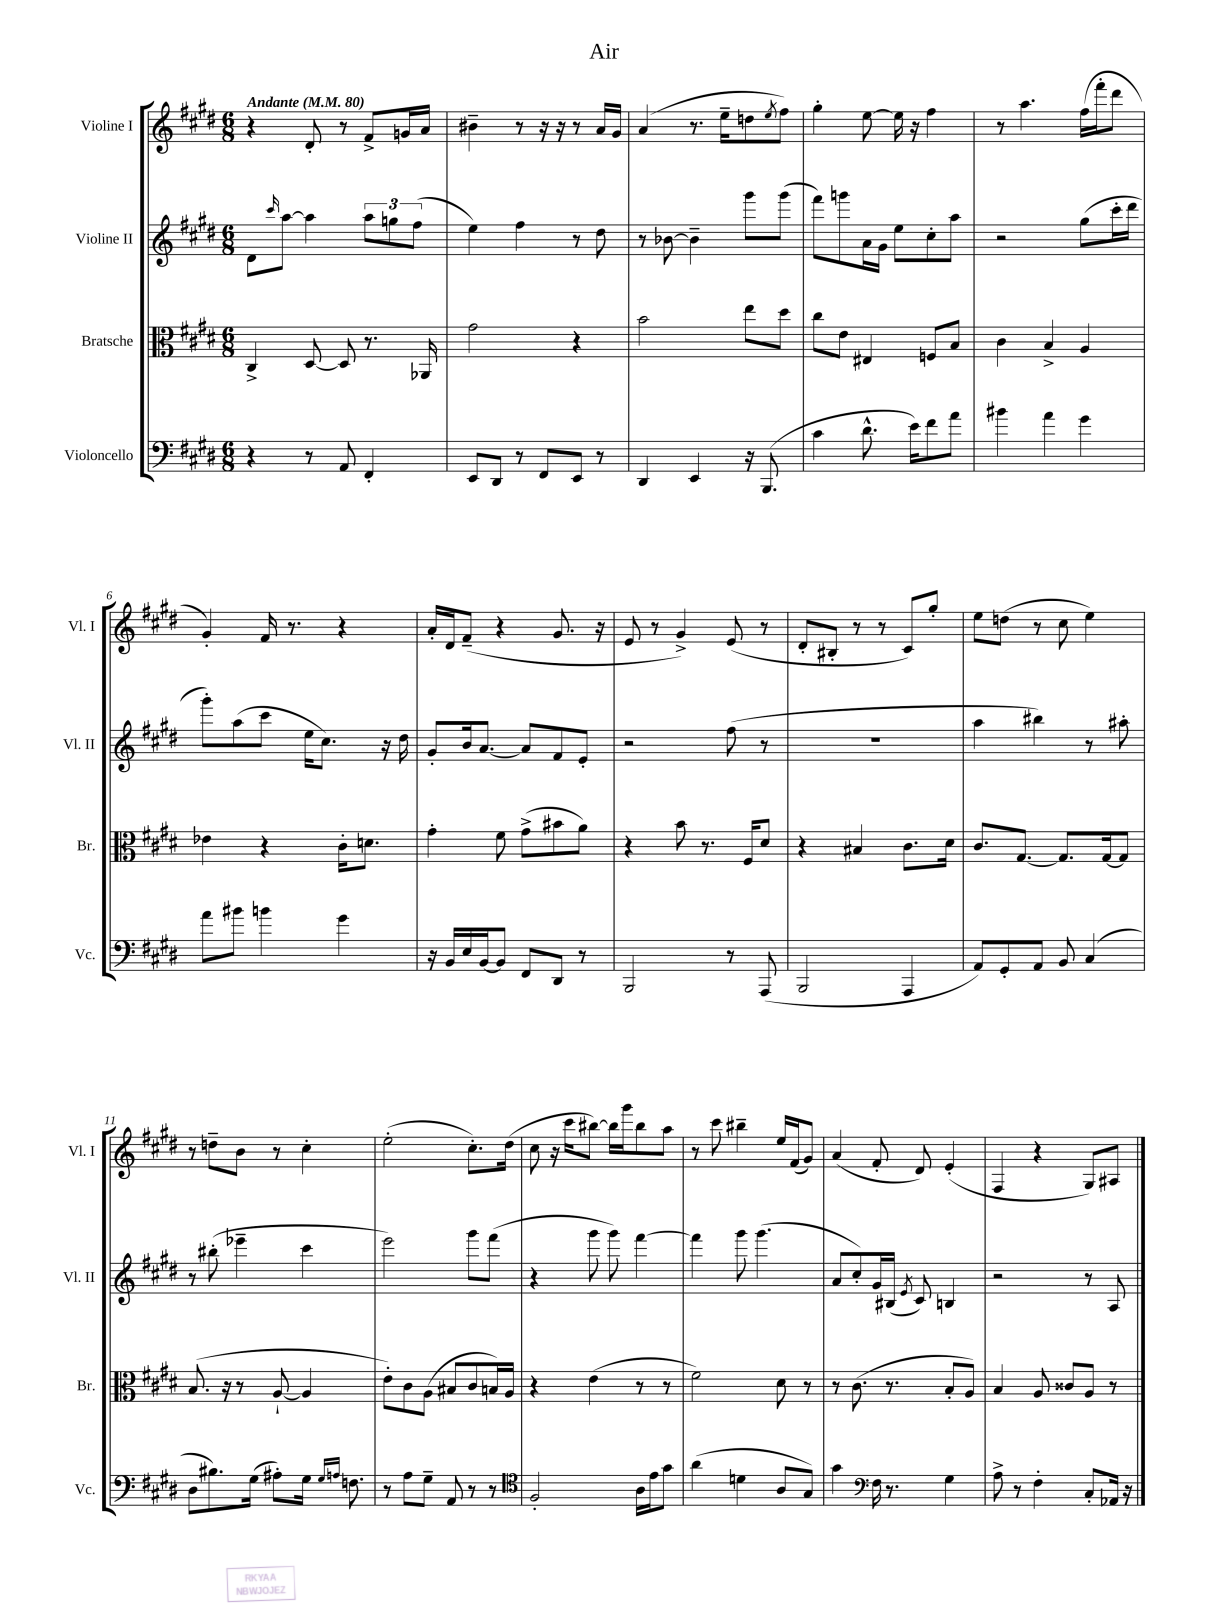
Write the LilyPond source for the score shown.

\header { title = "Air" }
<<
\new StaffGroup <<
\new Staff = "s0" \with { instrumentName = "Violine I" shortInstrumentName = "Vl. I" } {
    \clef treble \key e \major \numericTimeSignature \time 6/8 \tempo "Andante" 4 = 80
    r4 dis'8-. r8 fis'8-> g'16 a'16 |
    bis'4-- r8 r16 r16 r8 a'16 gis'16 |
    a'4( r8. e''16-- d''8 \acciaccatura { e''8 } fis''8) |
    gis''4-. e''8~ e''16 r16 fis''4 |
    r8 a''4. fis''16( fis'''16-. dis'''8 |
    gis'4-.) fis'16 r8. r4 |
    a'16-. dis'16 fis'8--( r4 gis'8. r16 |
    e'8 r8 gis'4->) e'8( r8 |
    dis'8-. bis8-. r8 r8 cis'8) gis''8-. |
    e''8 d''8( r8 cis''8 e''4) |
    r8 d''8-- b'8 r8 cis''4-. |
    e''2-.( cis''8.-.) dis''16( |
    cis''8 r16 cis'''16 bis''8~) bis''16 gis'''16 bis''8 a''8 |
    r8 cis'''8 bis''4-- e''16 fis'16( gis'8) |
    a'4( fis'8-. dis'8) e'4-.( |
    fis4 r4 gis8) ais8 \bar "|." |
}
\new Staff = "s1" \with { instrumentName = "Violine II" shortInstrumentName = "Vl. II" } {
    \clef treble \key e \major \numericTimeSignature \time 6/8
    dis'8 \grace { cis'''16 } a''8~ a''4 \tuplet 3/2 { a''8 g''8 fis''8( } |
    e''4) fis''4 r8 dis''8 |
    r8 bes'8~ bes'4-- gis'''8 gis'''8( |
    fis'''8) g'''8 a'16 gis'16 e''8 cis''8-. a''8 |
    r2 gis''8( cis'''16-. dis'''16 |
    gis'''8-.) a''8( cis'''8 e''16 cis''8.) r16 dis''16 |
    gis'8-. b'16 a'8.~ a'8 fis'8 e'8-. |
    r2 fis''8( r8 |
    R2. |
    a''4 bis''4) r8 ais''8-. |
    r8 bis''8-.( ees'''4-- cis'''4 |
    e'''2) gis'''8 fis'''8( |
    r4 gis'''8 gis'''8) fis'''4~ |
    fis'''4 gis'''8 gis'''4.( |
    a'8 cis''8-.) gis'16 bis16( \acciaccatura { e'8 } cis'8) b4 |
    r2 r8 a8 \bar "|." |
}
\new Staff = "s2" \with { instrumentName = "Bratsche" shortInstrumentName = "Br." } {
    \clef alto \key e \major \numericTimeSignature \time 6/8
    cis4-> dis8~ dis8 r8. aes,16 |
    gis'2 r4 |
    b'2 e''8 dis''8 |
    cis''8 e'8 eis4 f8 b8 |
    cis'4 b4-> a4 |
    ees'4 r4 cis'16-. d'8. |
    gis'4-. fis'8 gis'8->( bis'8 a'8) |
    r4 b'8 r8. fis16 dis'8 |
    r4 bis4 cis'8. dis'16 |
    cis'8. gis8.~ gis8. gis16~ gis8 |
    b8.( r16 r8 a8~-! a4 |
    e'8-.) cis'8 a8( bis8 cis'8 b16) a16 |
    r4 e'4( r8 r8 |
    fis'2) dis'8 r8 |
    r8 cis'8.( r8. b8-. a8) |
    b4 a8 cisis'8 a8 r8 \bar "|." |
}
\new Staff = "s3" \with { instrumentName = "Violoncello" shortInstrumentName = "Vc." } {
    \clef bass \key e \major \numericTimeSignature \time 6/8
    r4 r8 a,8 fis,4-. |
    e,8 dis,8 r8 fis,8 e,8 r8 |
    dis,4 e,4 r16 b,,8.( |
    cis'4 dis'8.-^ e'16) fis'8 a'8 |
    bis'4 a'4 gis'4 |
    a'8 bis'8 b'4 gis'4 |
    r16 b,16 e16 b,16~ b,8 fis,8 dis,8 r8 |
    b,,2 r8 a,,8( |
    b,,2 a,,4 |
    a,8) gis,8-. a,8 b,8 cis4( |
    dis8 bis8.) gis16( ais8-.) gis16 \grace { gis16 a16 } f8. |
    r8 a8 gis8-- a,8 r8 r8 |
    \clef tenor fis2-. a16 e'16 gis'8 |
    a'4( d'4 a8 gis8) |
    gis'4 \clef bass fis16 r8. gis4 |
    a8-> r8 fis4-. cis8-. aes,16 r16 \bar "|." |
}
>>
>>
